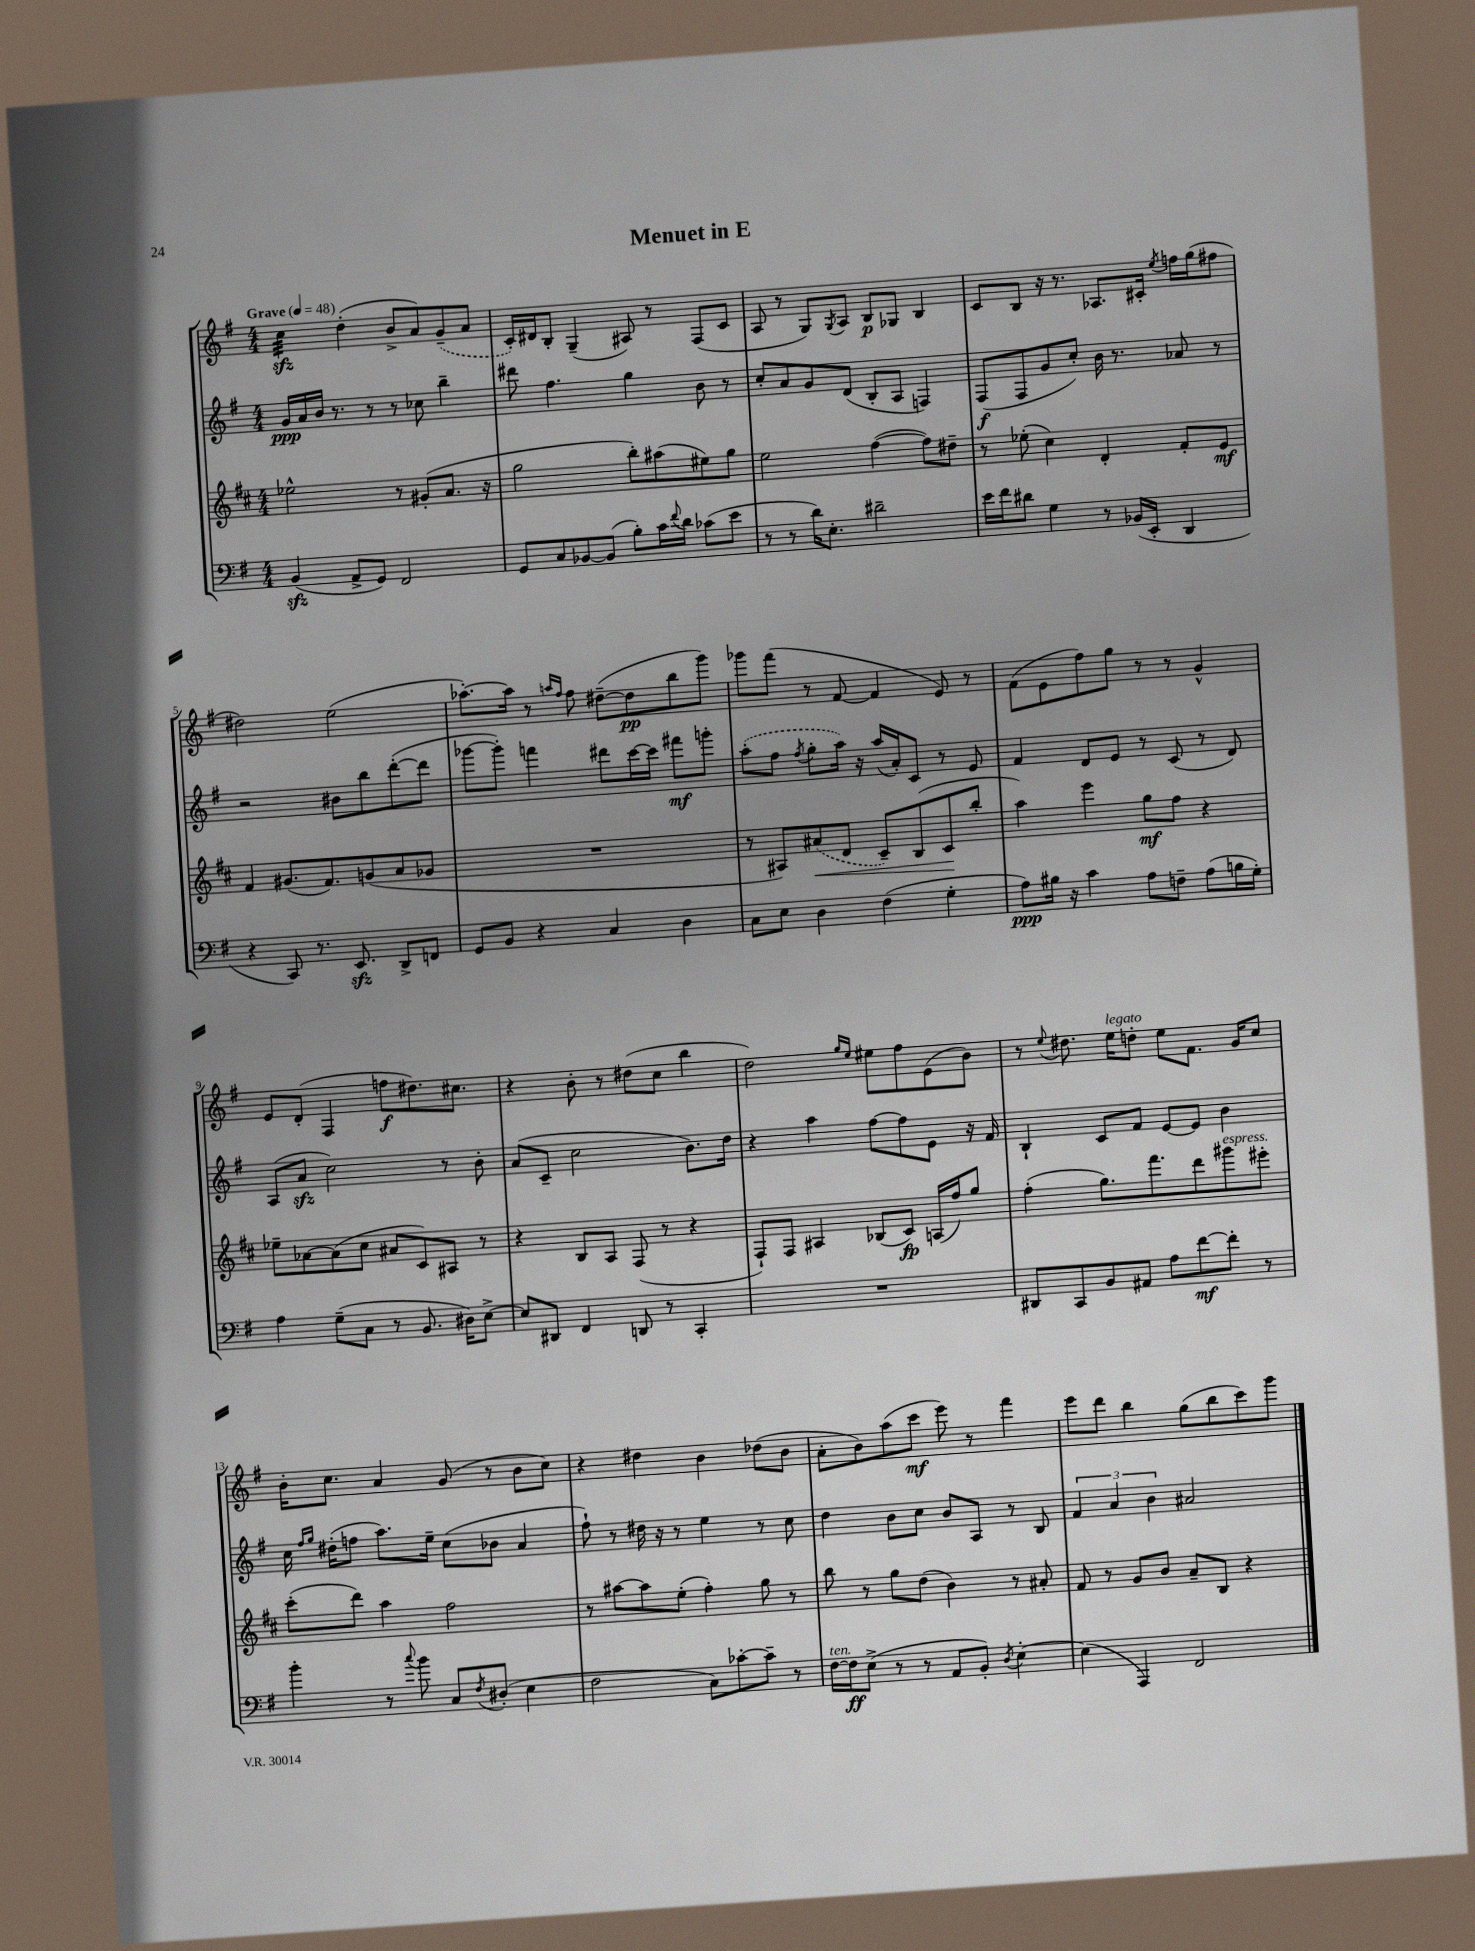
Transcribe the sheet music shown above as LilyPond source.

\header { title = "Menuet in E" }
<<
\new StaffGroup <<
\new Staff = "s0" {
    \clef treble \key g \major \numericTimeSignature \time 4/4 \tempo "Grave" 4 = 48
    c''4:32\sfz d''4-.( b'8-> a'8) \once \slurDashed g'8--( a'8 |
    c'16-.) dis'16 b8-. g4--( ais8) r8 fis8( c'8 |
    a8 r8 g8) \acciaccatura { g8 } a8 b8\p ges8 b4 |
    c'8 b8 r16 r8. aes8. cis'16-. \acciaccatura { e''8 } f''16 g''16( fis''8 |
    dis''2) e''2( |
    aes''8.~-.) aes''16 r8 \grace { a''16 fis''16 } fis''8 dis''8~--( dis''8\pp b''8 g'''8) |
    ges'''8 fis'''8( r8 fis'8~ fis'4 e'8) r8 |
    fis'8( e'8 fis''8) g''8 r8 r8 g'4-^ |
    e'8 d'8-.( fis4 f''8\f dis''8.) cis''8. |
    r4 b'8-. r8 dis''8( c''8 b''4 |
    d''2) \grace { g''16 e''16 } eis''8 fis''8 e'8( b'8) |
    r8 \appoggiatura { e''8 } dis''8. e''16^\markup { \italic "legato" } d''8-. e''8 fis'8. g'16 c''8 |
    b'16-. c''8. a'4 g'8( r8 b'8 c''8) |
    r4 dis''4 b'4 des''8( b'8 |
    a'8-. b'8) a''8( c'''8\mf e'''8) r8 fis'''4 |
    e'''8 d'''8 b''4 g''8( b''8 c'''8) g'''8 \bar "|." |
}
\new Staff = "s1" {
    \clef treble \key g \major \numericTimeSignature \time 4/4
    g'16\ppp a'16 b'16 r8. r8 r8 ces''8 b''4-- |
    dis'''8 fis''4. g''4 b'8 r8 |
    c''8-. a'8 g'8 d'8( b8-. a8 f4) |
    fis8\f( fis8 g'8 c''8-.) b'16 r8. aes'8 r8 |
    r2 bis'8 b''8 d'''8~-.( d'''8 |
    ges'''8~ ges'''8-.) f'''4 dis'''8 c'''16~ c'''16 fis'''8\mf g'''8-. |
    \once \slurDashed a''8-.( fis''8 \acciaccatura { fis''8 } g''8-. a''16) r16 a''16( a'16-.) c'8 r8 e'8 |
    fis'4 d'8 e'8 r8 c'8( r8 d'8) |
    a8( a'8\sfz c''2) r8 b'8-. |
    a'8( c'8-- c''2 b'8.) d''16 |
    r4 a''4 fis''8~ fis''8 e'8 r16 fis'16 |
    b4-! c'8 fis'8 e'8~ e'8 b'4 |
    c''16 \grace { fis''16 g''16 } dis''16-.( f''8 a''8.) e''16-- c''8( bes'8 a'4 |
    fis''8-!) r8 dis''16 r16 r8 e''4 r8 c''8 |
    d''4 b'8 c''8 b'8 a8 r8 b8 |
    \tuplet 3/2 { fis'4 a'4 b'4 } ais'2 \bar "|." |
}
\new Staff = "s2" {
    \clef treble \key d \major \numericTimeSignature \time 4/4
    ees''2-^ r8 gis'8-.( a'8. r16 |
    g''2 b''8-.) ais''8( eis''8) g''8 |
    e''2 fis''4~( fis''8) dis''8-- |
    r8 ees''8-.( cis''4) d'4-. fis'8-. e'8\mf |
    fis'4 gis'8.( fis'8.) g'8( a'8 ges'8 |
    R1 |
    r8 ais8) \once \slurDashed ais'8\<( d'8 cis'8--) b8( cis'8\! b''8-. |
    a''4) e'''4 g''8\mf fis''8 r4 |
    ees''8-- aes'8~ aes'8( cis''8 ais'8 cis'8) ais8 r8 |
    r4 b8 a8 fis8( r8 r4 |
    fis8-!) fis8 ais4 bes8( cis'8\fp) a16( fis''16) g''8 |
    fis''4-.( g''8.) fis'''8. d'''8 gis'''8^\markup { \italic "espress." } eis'''8-. |
    cis'''8-.( d'''8) a''4 fis''2 |
    r8 ais''8~ ais''8 e''8-.( fis''4-.) g''8 r8 |
    b''8 r8 g''8 d''8( b'4) r8 ais'8-. |
    fis'8 r8 g'8 b'8 a'8-- b8 r4 \bar "|." |
}
\new Staff = "s3" {
    \clef bass \key g \major \numericTimeSignature \time 4/4
    b,4\sfz( a,8-> g,8) fis,2 |
    g,8 c8 bes,8~ bes,8( b8-.) c'16 \appoggiatura { fis'8 } d'16 ces'8( e'8 |
    r8 r8 d'16) e8.-. dis'2-- |
    e'16 fis'16 dis'8 g4 r8 bes,16( e,16-. d,4 |
    r4 c,8) r8. e,8.\sfz d,8-> f,8 |
    g,8 b,8 r4 c4 d4 |
    c8 e8 d4 fis4( g4-. |
    a8\ppp) bis16 r16 c'4 a8 f8-- a8( b16 g16-.) |
    a4 g8--( c8 r8 b,8. dis16) e8~-> |
    e8 dis,8 fis,4 d,8 r8 c,4-. |
    R1 |
    dis,8 c,8 b,8 ais,8 a8 fis'8~\mf fis'8-. r8 |
    b'4-. r8 \appoggiatura { c''8 } b'8 c8 \acciaccatura { fis8 } dis8-.( e4 |
    fis2 c8) ces'8~-. ces'8-- r8 |
    fis16~^\markup { \italic "ten." } fis16\ff e8->( r8 r8 a,8 b,8-.) \acciaccatura { d8 } e4~-. |
    e4( a,,4) fis,2 \bar "|." |
}
>>
>>
